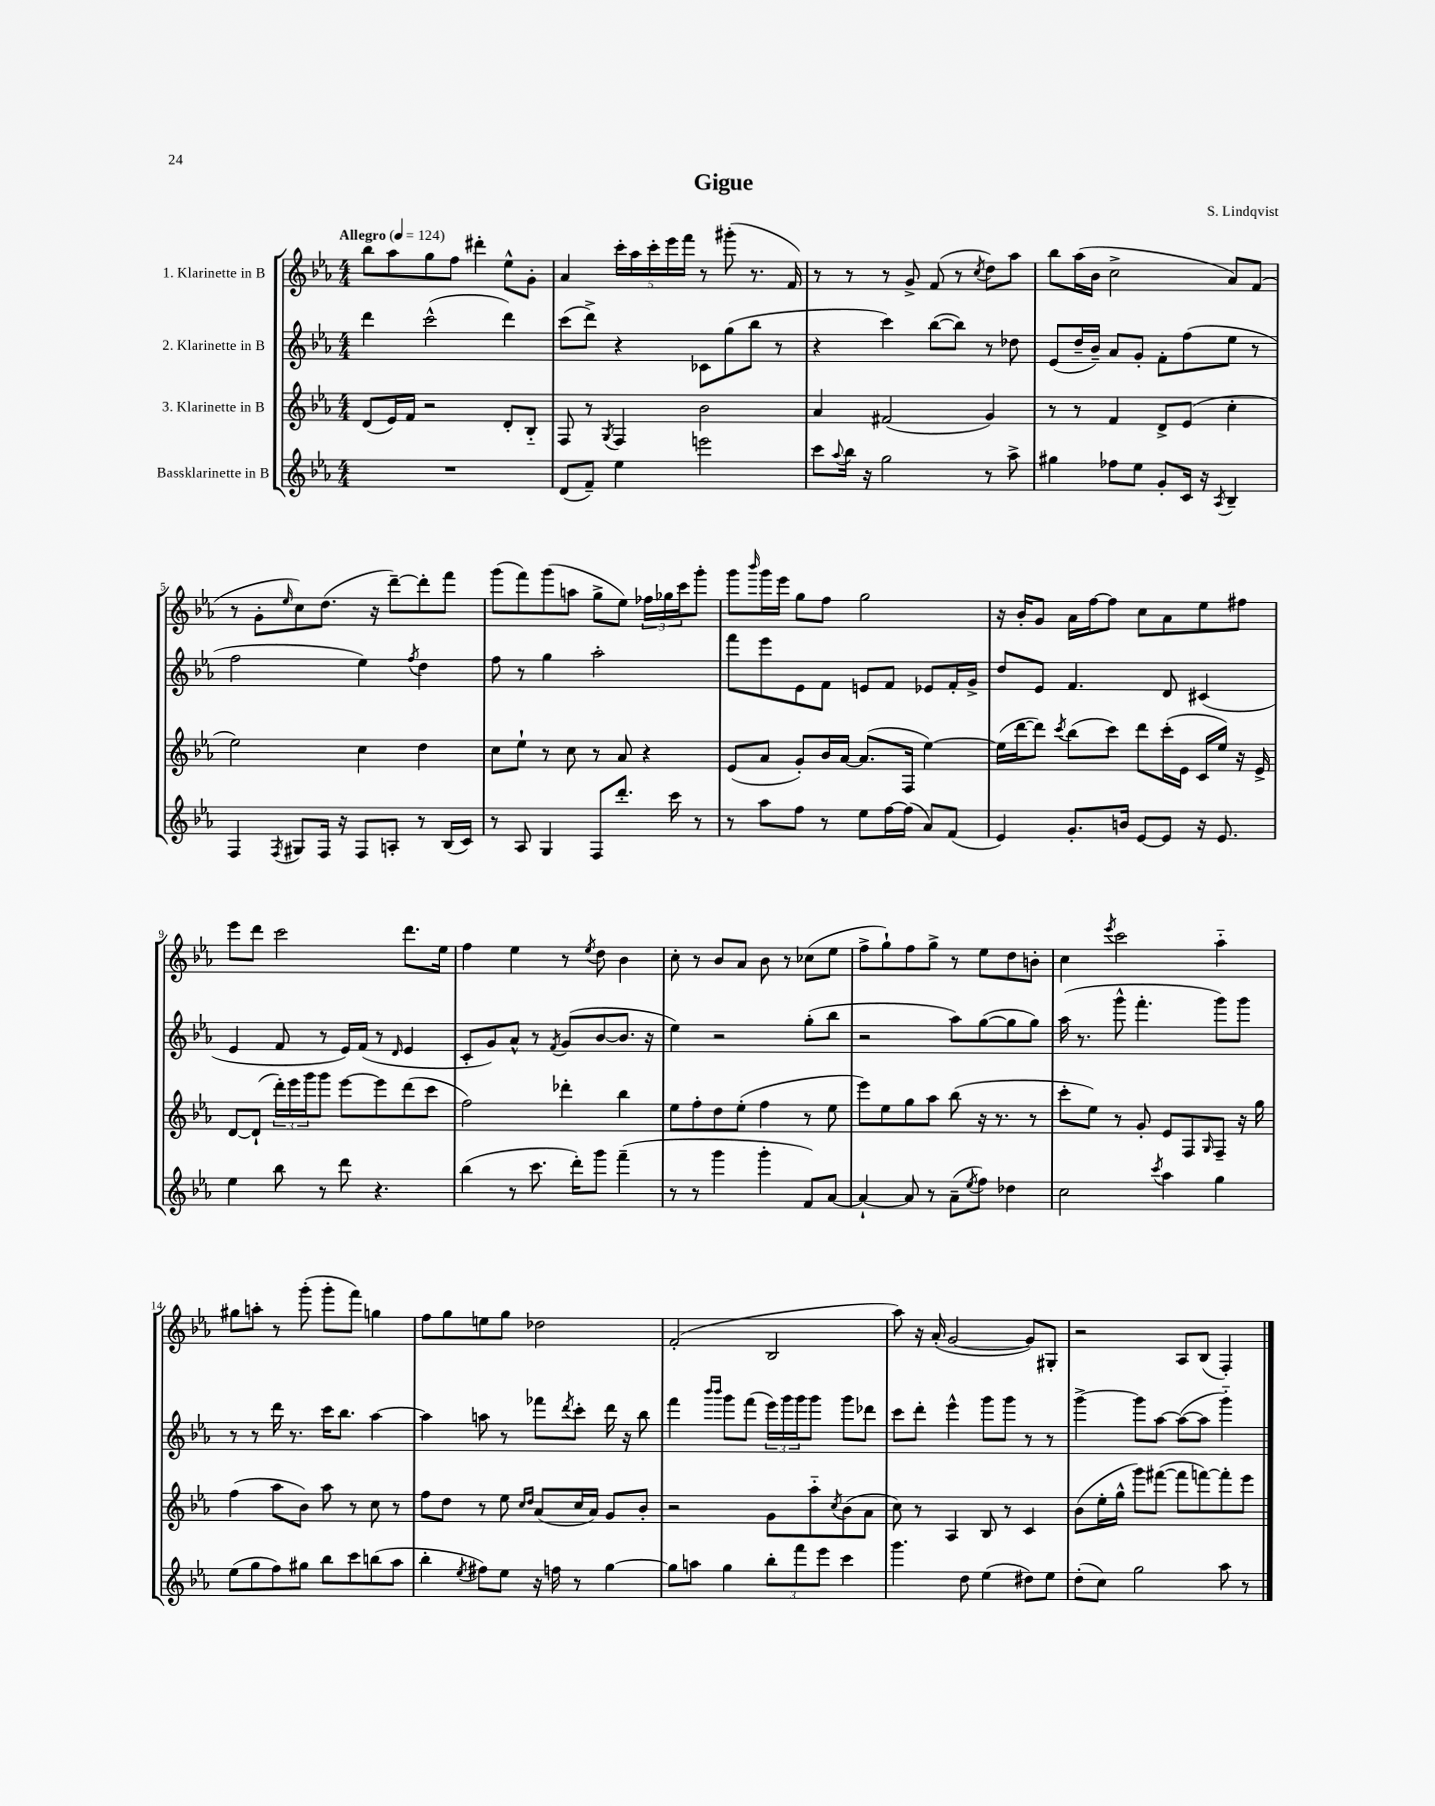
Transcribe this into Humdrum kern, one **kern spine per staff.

**kern	**kern	**kern	**kern
*staff4	*staff3	*staff2	*staff1
*clefG2	*clefG2	*clefG2	*clefG2
*k[b-e-a-]	*k[b-e-a-]	*k[b-e-a-]	*k[b-e-a-]
*M4/4	*M4/4	*M4/4	*M4/4
*MM124	*MM124	*MM124	*MM124
1r	(8d/L	4ddd\	8bb-\L
.	16e-/L)	.	8aa-\
.	16f/JJ	.	.
.	2r	(2ccc^^\	8gg\
.	.	.	8ff\J
.	.	.	4ddd#'\
.	8d'/L	4ddd\)	8ee-^^\L
.	8B-'~/J	.	8g'\J
=	=	=	=
(8d/L	8F/	(8ccc\L	4a-/
8f~/J)	8r	8ddd^\J)	.
.	8qG/	.	.
4ee-\	4F/	4r	20ccc'\LL
.	.	.	20aa-\
.	.	.	20ccc'\
.	.	.	20eee-\
.	.	.	20fff\JJ
2eee\	2b-\	8c-\L	8r
.	.	(8gg\	(8ggg#'\
.	.	8bb-\J	8.r
.	.	8r	.
.	.	.	16f/)
=	=	=	=
8ccc\L	4a-/	4r	8r
8qqaa-/	.	.	.
16bb-\Jk	.	.	8r
16r	.	.	.
2gg\	(2f#/	4ccc\)	8r
.	.	.	8g^/
.	.	([8bb-\L	(8f/
.	.	8bb-\]J)	8r
.	.	.	8qcc/
8r	4g/)	8r	8dd\L)
8aa-^\	.	8dd-\	8aa-\J
=	=	=	=
4gg#\	8r	(8e-/L	8bb-\L
.	8r	16dd~/L	(16aa-\L
.	.	16b-~/JJ)	16b-\JJ
8ff-\L	4f/	8a-/L	2cc^\
8ee-\J	.	8g'/J	.
8g'/L	8d^/L	8f'\L	.
16c/Jk	(8e-/J	(8ff\	.
16r	.	.	.
8qA-/	.	.	.
4B-~/	4cc'\	8ee-\J	8a-/L)
.	.	8r	(8f/J
=	=	=	=
4F/	2ee-\)	2ff\	8r
.	.	.	8g'\L
8qF/	.	.	16qqee-/
8G#/L	.	.	8cc\)
16F/Jk	.	.	(8.dd\J
16r	.	.	.
8F/L	4cc\	4ee-\)	.
.	.	.	16r
8A'/J	.	.	[8ddd~\L)
.	.	8qff/	.
8r	4dd\	4dd\	8ddd'\]
(16B-/LL	.	.	8fff\J
16c/JJ)	.	.	.
=	=	=	=
8r	8cc\L	8ff\	(8ggg\L
8A-/	8ee-`\J	8r	8fff\)
4G/	8r	4gg\	(8ggg\
.	8cc\	.	8aa\J
8F/L	8r	2aa-'\	8gg^\L
8.ddd'/J	8a-/	.	8ee-\J)
.	4r	.	24ff-\LL
.	.	.	24gg-\
16ccc\	.	.	.
.	.	.	24ccc\J
8r	.	.	8ggg'\J
=	=	=	=
8r	(8e-/L	8fff\L	8ggg\L
.	.	.	16qqbbb-/
8aa-\L	8a-/J	8eee-\	16ggg\L
.	.	.	16eee-\JJ
8ff\J	8g'/L)	8e-\	8gg\L
8r	16b-/L	8f\J	8ff\J
.	[16a-/JJ	.	.
8ee-\L	(8.a-/]L	8e/L	2gg\
[16ff\L	.	8f/J	.
(16ff\]JJ	16F/Jk	.	.
8a-/L)	[4ee-\)	8e-/L	.
(8f/J	.	16f'/L	.
.	.	16g^/JJ	.
=	=	=	=
4e-/)	(16ee-\]LL	8dd/L	16r
.	[16ddd\J	.	16b-'/LK
.	8ddd\]J)	8e-/J	8g/J
.	8qccc/	.	.
8.g'/L	(8bb-\L	4.f/	16a-\LL
.	.	.	[16ff\J
.	8ccc\J)	.	8ff\]J
16b/Jk	.	.	.
[8e-/L	8ddd\L	.	8cc\L
8e-/]J	(16ccc'\L	8d/	8a-\
.	16e-\JJ	.	.
16r	16c/LL	(4c#/	8ee-\
8.e-/	16ee-/JJ)	.	.
.	16r	.	8ff#\J
.	16e-^/	.	.
=	=	=	=
4ee-\	[8d/L	4e-/	8eee-\L
.	(8d`/]J	.	8ddd\J
8bb-\	24ddd'\LL)	8f/	2ccc\
.	24eee-\	.	.
.	24ggg\J	.	.
8r	8ggg\J	8r	.
8ddd\	[8eee-\L	16e-/LL)	.
.	.	(16f/JJ	.
4.r	8eee-\]	8r	.
.	.	16qqd/	.
.	(8ddd\	4e-/	8.ddd\L
.	8ccc\J	.	.
.	.	.	16ee-\Jk
=	=	=	=
(4bb-\	2ff\)	8c'/L	4ff\
.	.	8g/)	.
8r	.	8a-^^/J	4ee-\
8.ccc\	.	8r	.
.	.	8qf/	.
.	4ddd-'\	(8g/L	8r
16ddd'\LK)	.	.	.
.	.	.	8qee-/
8ggg\J	.	[8b-/	8dd\
(4fff~\	4bb-\	8.b-/]J	4b-\
.	.	16r	.
=	=	=	=
8r	8ee-\L	4ee-\)	8cc'\
8r	8ff'\	.	8r
4ggg\	8dd\	2r	8b-/L
.	(8ee-'\J	.	8a-/J
4ggg'\	4ff\	.	8b-\
.	.	.	8r
8f/L)	8r	(8gg'\L	(8cc-\L
[8a-/J	8ee-\	8bb-\J	8ee-\J
=	=	=	=
4a-`/_	8eee-\L)	2r	8ff^\L
.	8ee-\	.	8gg`\)
8a-/]	8gg\	.	8ff\
8r	8aa-\J	.	8gg^\J
(8a-~\L	(8bb-\	8aa-\L)	8r
8qee-/	.	.	.
8ff\J)	16r	([8gg\	8ee-\L
.	8.r	.	.
4dd-\	.	8gg\]	8dd\
.	8r	8gg\J)	8b'\J
=	=	=	=
2cc\	8ccc'\L	(16aa-\	4cc\
.	.	8.r	.
.	8ee-\J)	.	.
.	.	.	8qeee-/
.	8r	8ggg^^\	2ccc\
.	8g'/	4.fff'\	.
8qccc/	.	.	.
4aa-\	8e-/L	.	.
.	8F/	.	.
.	16qqG/	.	.
4gg\	8F~/J	8ggg\L)	4aa-'~\
.	16r	8ggg\J	.
.	16gg\	.	.
=	=	=	=
(8ee-\L	(4ff\	8r	8gg#\L
8gg\	.	8r	8aa'\J
8ff\)	8aa-\L	16ddd\	8r
.	.	8.r	.
8gg#\J	8b-\J)	.	(8ggg'\
8bb-\L	8aa-\	16ccc\LK	8ggg'\L
.	.	8.bb-\J	.
8ccc\	8r	.	8fff\J)
(8bb\	8cc\	[4aa-\	4gg\
8aa-\J	8r	.	.
=	=	=	=
4bb-'\	8ff\L	4aa-\]	8ff\L
.	8dd\J	.	8gg\
8qee-/	.	.	.
8ff#\L)	8r	8aa\	8ee\
8ee-\J	8ee-\	8r	8gg\J
.	16qqcc/LL	.	.
.	16qqdd/JJ	.	.
16r	(8a-/L	8fff-\L	2dd-\
16ff\	.	.	.
.	.	8qddd/	.
8r	16cc/L	8ccc'\J	.
.	16a-/JJ)	.	.
[4gg\	8g/L	16ddd\	.
.	.	16r	.
.	8b-'/J	8bb-\	.
=	=	=	=
8gg\]L	2r	4fff\	(2f'/
8aa\J	.	.	.
.	.	16qqbbb-/LL	.
.	.	16qqbbb-/JJ	.
4gg\	.	8ggg\L	.
.	.	(8fff\J	.
12bb-'\L	8g\L	24eee-\LL)	2B-/
.	.	24ggg\	.
12fff\	.	24ggg\J	.
.	8aa-'~\	8ggg\J	.
12eee-\J	.	.	.
.	8qcc/	.	.
4ccc\	(8b-\	8ggg\L	.
.	8a-\J	8ddd-\J	.
=	=	=	=
4.ggg\	8cc\)	8ccc\L	8aa-\)
.	8r	8ddd'\J	16r
.	.	.	(16a-'/
.	4A-/	4eee-^^\	[2g/
8dd\	.	.	.
(4ee-\	8B-/	8ggg\L	.
.	8r	8ggg\J	.
8dd#\L)	4c/	8r	8g/]L)
8ee-\J	.	8r	8G#'/J
=	=	=	=
(8dd'\L	(8b-\L	[4ggg^\	2r
8cc\J)	16ee-'\L	.	.
.	16gg^^\JJ	.	.
2gg\	8ggg\L)	8ggg\]L	.
.	([8fff#\J	[8aa-\J	.
.	8fff#\]L	(8aa-\_L	8A-/L
.	[8fff\)	8aa-\]J	(8B-/J
8aa-\	8fff'\]	4ggg'~\)	4F'/)
8r	8eee-\J	.	.
==	==	==	==
*-	*-	*-	*-
